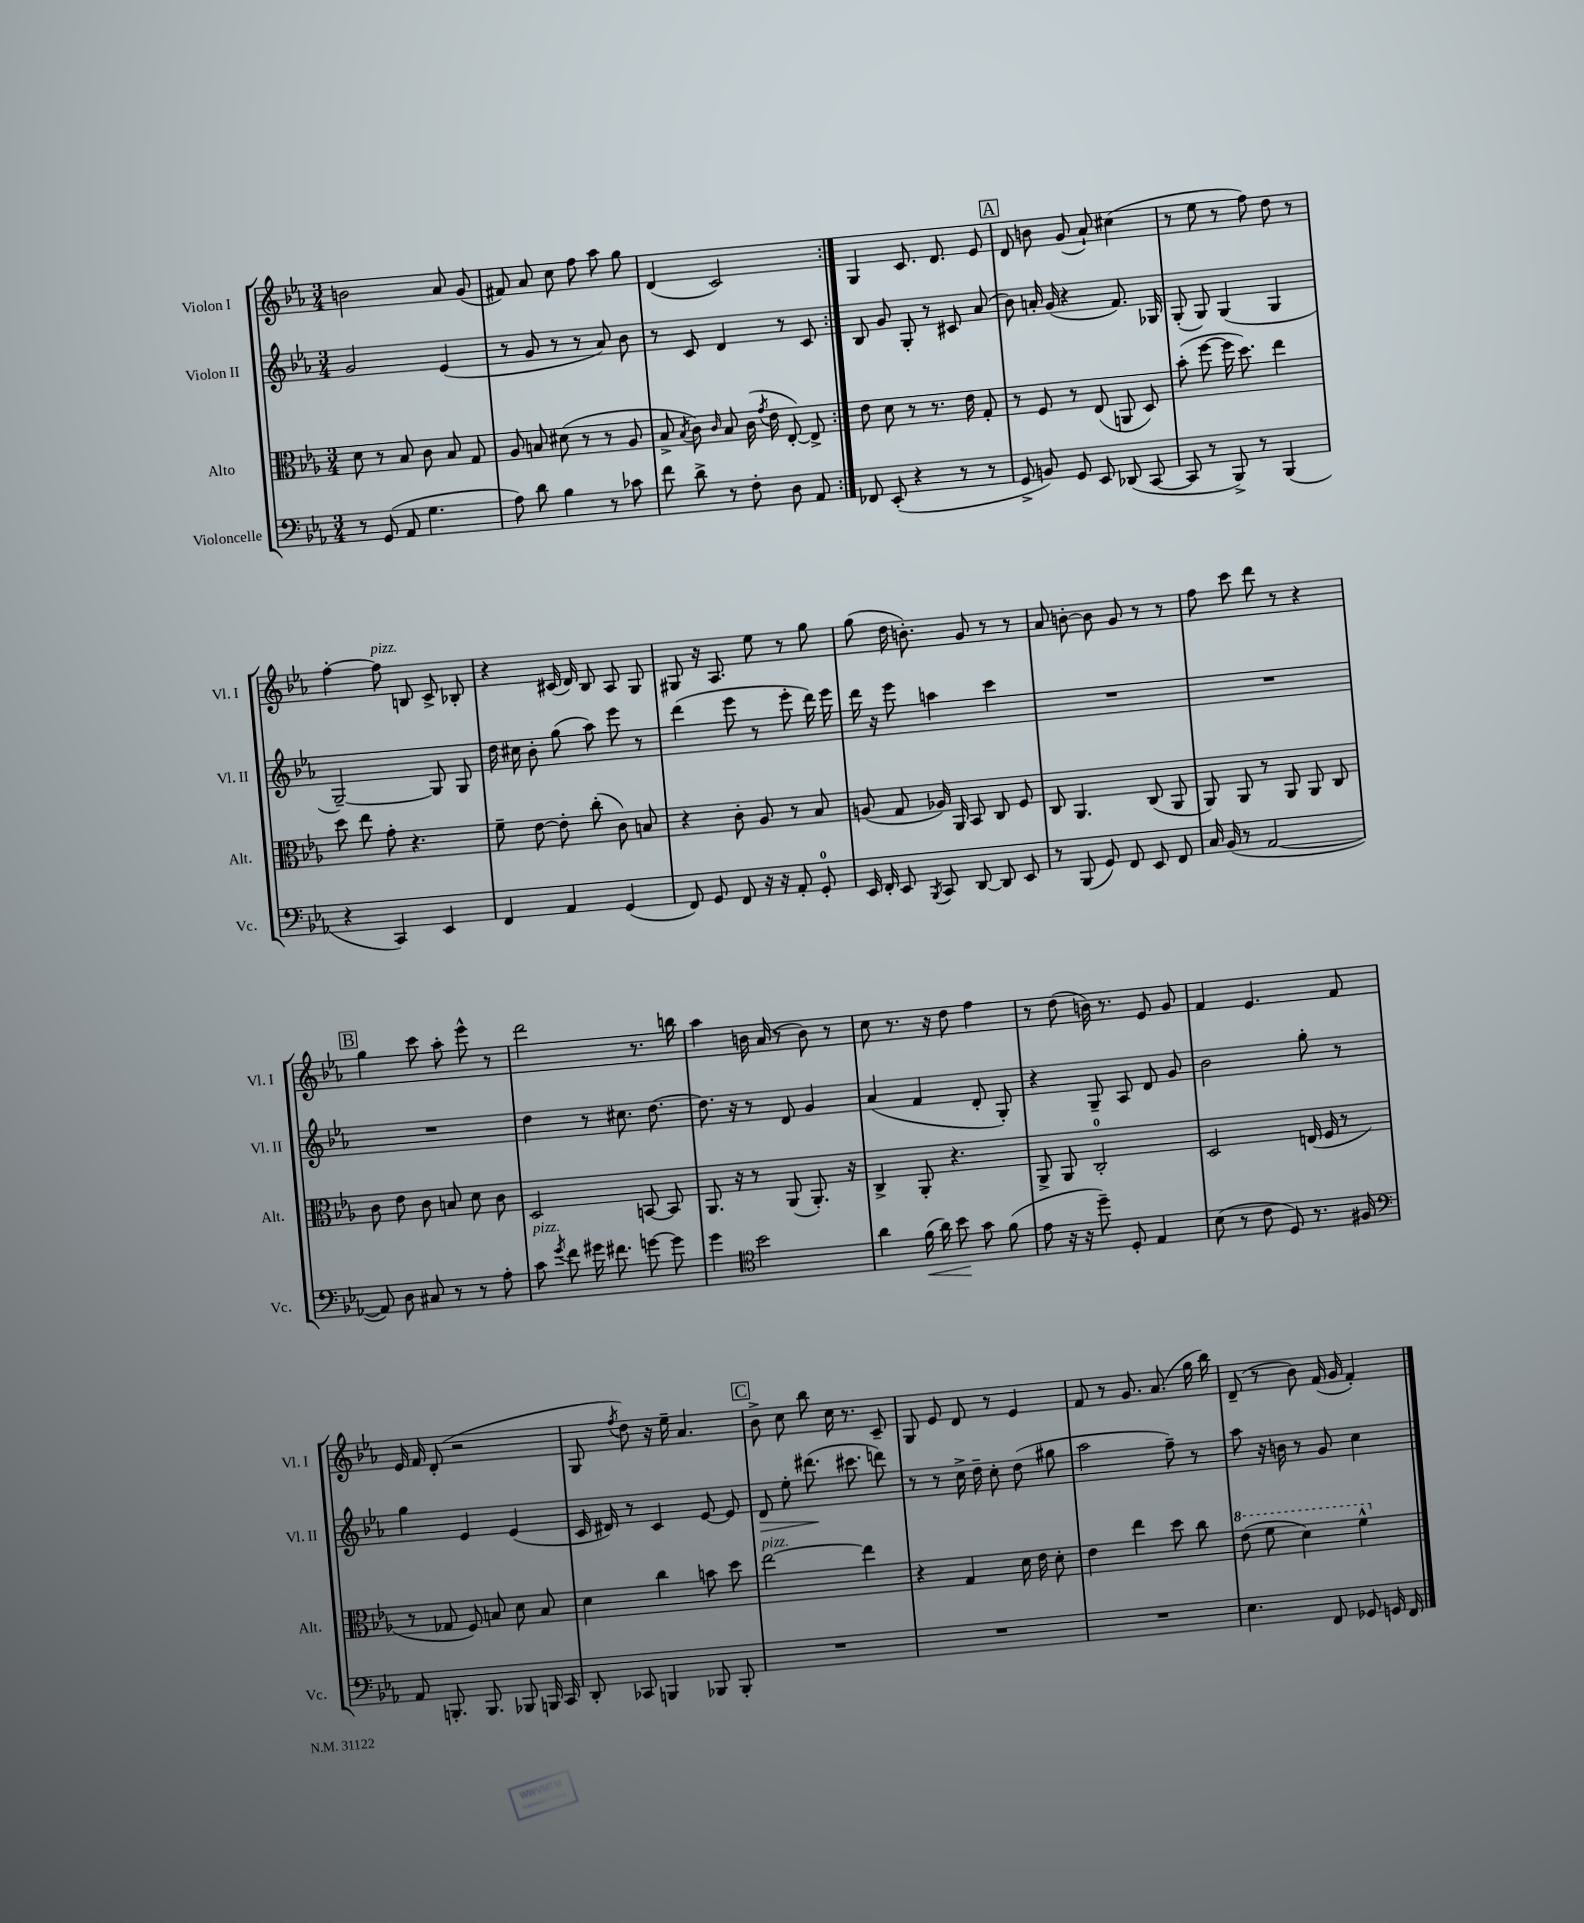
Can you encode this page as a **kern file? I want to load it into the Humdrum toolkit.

**kern	**kern	**kern	**kern
*staff4	*staff3	*staff2	*staff1
*clefF4	*clefC3	*clefG2	*clefG2
*k[b-e-a-]	*k[b-e-a-]	*k[b-e-a-]	*k[b-e-a-]
*M3/4	*M3/4	*M3/4	*M3/4
8r	8d\	2g/	2b\
(8GG/	8r	.	.
8AA-/	8B-/	.	.
4.G\	8c\	.	.
.	8B-/	(4e-/	8a-/
.	8G/	.	(8g/
=	=	=	=
8A-\)	8A-/	8r	8f#/)
8d\	8B/	8g/	8a-/
4B-\	(8d#\	8r	8cc\
.	8r	8r	8ff\
8r	8r	8a-/)	8aa-\
8c-\	8A-/	8b-\	8gg\
=	=	=	=
8f\	8B-^/	8r	(4d/
.	8qB-/	.	.
8d^\	8c\)	8c/	.
.	16qqc/	.	.
8r	8B-/	4d/	2c/)
8F'\	(16c\	.	.
.	8qg/	.	.
.	16e-\	.	.
8D\	[8E-'/)	8r	.
8AA-/	8E-^/]	8c/	.
=:|!	=:|!	=:|!	=:|!
8FF-/	8e-\	8B-/	4G/
(8EE-'/	8d\	8g/	.
4r	8r	8G'/	8.c/
.	8.r	8r	.
.	.	.	8.d/
8r	.	8c#/	.
.	16e-\	.	.
8r	8G'/	(8a-/	8e-/
=	=	=	=
8GG^/	8r	8b-\)	8d/
8BB/)	8F/	16a'/	8b\
.	.	(16g/	.
8GG/	8r	4r	(8g/
8EE-/	(8E-/	.	8a-`/)
(8DD-/	8AA/	8.f/)	(4cc#\
[8CC/	8D/)	.	.
.	.	16G-/	.
=	=	=	=
8CC/]	(8b-'\	(8G'/	8r
8r	[8ff\	8G/)	8ee-\
8BBB-^/)	16ff\]	(4G/	8r
.	8.dd\)	.	.
8r	.	.	8ff\)
(4BBB-/	4ee-\	4G/	8dd\
.	.	.	8r
=	=	=	=
4r	8dd\	[2G~/)	[4ff'\
.	8ee-\	.	.
4CC/)	8g'\	.	8ff\]
.	4.r	.	8B/
4EE-/	.	8G/]	8c^/
.	.	8G/	8B-'/
=	=	=	=
4FF/	8f~\	16dd\	4r
.	.	16cc#\	.
.	[8e-\	8b-'\	.
4AA-/	8e-'\]	(8gg\	(16c#/
.	.	.	16d/)
.	(8cc'\	8aa-\)	8B-/
(4GG/	8c\)	8eee-\	8A-/
.	8B/	8r	8G/
=	=	=	=
8FF/)	4r	(4ddd\	8G#/
8GG/	.	.	16r
.	.	.	8.A-/
8FF/	8c'\	8eee-\	.
16r	8A-/	8r	8ee-\
16r	.	.	.
8AA-'/	8r	8eee-'\	8r
8GG'/	8B-/	16ddd\)	8gg\
.	.	16eee-\	.
=	=	=	=
16EE-/	(8A/	16ddd\	(8gg\
16FF'/	.	16r	.
8EE-/	8G/	8eee-\	16dd\
.	.	.	8.b'\)
8qBBB-/	.	.	.
8CC/	16A-/)	4aa\	.
.	16AA-/	.	.
[8DD/	8BB-/	.	8g/
8DD/]	8C/	4ccc\	8r
8EE-/	8F/	.	8r
=	=	=	=
8r	8C/	2.r	8a-/
(8BBB-/	4.AA-/	.	[8b'\
8GG/)	.	.	8b\]
8FF/	.	.	8g/
8EE-/	(8C/	.	8r
8FF/	8AA-/	.	8r
=	=	=	=
16C/	8AA-/)	2.r	8ff\
(16BB-/	.	.	.
8r	8AA-/	.	8ccc\
[2AA-/	8r	.	8ddd\
.	8AA-/	.	8r
.	8AA-/	.	4r
.	8C/	.	.
=	=	=	=
8AA-/])	8c\	2.r	4gg\
8D\	8e-\	.	.
8C#/	8c\	.	8ccc\
8r	8B/	.	8aa-'\
8r	8d\	.	8eee-^^\
8A-'\	8c\	.	8r
=	=	=	=
8c\	2D/	4dd\	2ddd\
8qg/	.	.	.
8f\	.	.	.
16g#\	.	8r	.
8.f#\	.	.	.
.	.	8.cc#\	.
[8g\	[8BB/	.	8.r
.	.	[8.dd\	.
8g\]	8BB/]	.	.
.	.	.	16bb\
=	=	=	=
4g\	8.AA-/	8.dd\]	4aa-\
.	16r	16r	.
*clefC4	*	*	*
2b-\	8r	8r	16b\
.	.	.	(16a-/
.	(8AA-/	8d/	8r
.	8.AA-'/)	4g/	8b\)
.	.	.	8r
.	16r	.	.
=	=	=	=
4a-\	4C^/	(4a-/	8cc\
.	.	.	8.r
(16f\	8AA-'/	4f/	.
16a-\)	.	.	16r
8b-\	4.r	.	8dd\
8g\	.	8d'/	4ff\
(8f\	.	8G'/)	.
=	=	=	=
8e-\	8AA-^/	4r	8r
16r	8AA-/	.	(8dd\
16r	.	.	.
8dd~\)	2C'/	8G~/	16b\)
.	.	.	8.r
8D'/	.	8A-/	.
4E-/	.	8d/	8e-/
.	.	8g/	8g/
=	=	=	=
(8B-\	2D/	2b-\	4f/
8r	.	.	.
8c\	.	.	4.e-/
8D/)	.	.	.
8.r	(16E/	8gg'\	.
.	16F/	.	.
.	8r	8r	8f/
16F#/	.	.	.
=	=	=	=
*clefF4	*	*	*
8AA-/	8r	4gg\	16e-/
.	.	.	16f/
8.BBB'/	8G-/	.	(8d'/
.	8F/)	4e-/	2r
8.BBB/	.	.	.
.	8B/	.	.
8BBB-/	8d\	(4e-/	.
16BBB/	8B/	.	.
16CC/	.	.	.
=	=	=	=
8DD'/	4d\	16c/	8G/
.	.	16d#/)	.
.	.	.	8qff/
8CC-/	.	8r	8dd\)
4BBB/	4cc\	4c/	16r
.	.	.	16ee-~\
.	.	.	4.a-/
8BBB-/	8b\	[8e-/	.
8BBB-'/	8dd\	8e-/]	.
=	=	=	=
2.r	[2ee-\	8d/	8b-^\
.	.	8ee-'\	8cc\
.	.	(8.ddd#\	8bb-\
.	.	.	16cc\
.	.	8.ccc#\	8.r
.	4ee-\]	.	.
.	.	8ddd\)	8c~/
=	=	=	=
2.r	4r	8r	8G/
.	.	8r	8e-/
.	4G/	16cc^\	8d/
.	.	16dd~\	.
.	.	8cc'\	8r
.	16d\	(8dd\	4e-/
.	16e-\	.	.
.	8d'\	8gg#\	.
=	=	=	=
2.r	4e-\	2aa-\	8f/
.	.	.	8r
.	4ee-\	.	8.g/
.	.	.	(8.a-/
.	8dd\	8ff~\)	.
.	8cc\	8r	16gg\
.	.	.	16bb-\)
=	=	=	=
4.E-\	(8ee-\	8aa-\	(8d~/
.	8ff\	16r	8r
.	.	16b\	.
.	4dd\)	8r	8b-\)
8FF/	.	8g/	(16f/
.	.	.	16g/
8GG-/	4ff^^\	4cc\	4f'/)
16GG/	.	.	.
16FF/	.	.	.
==	==	==	==
*-	*-	*-	*-
